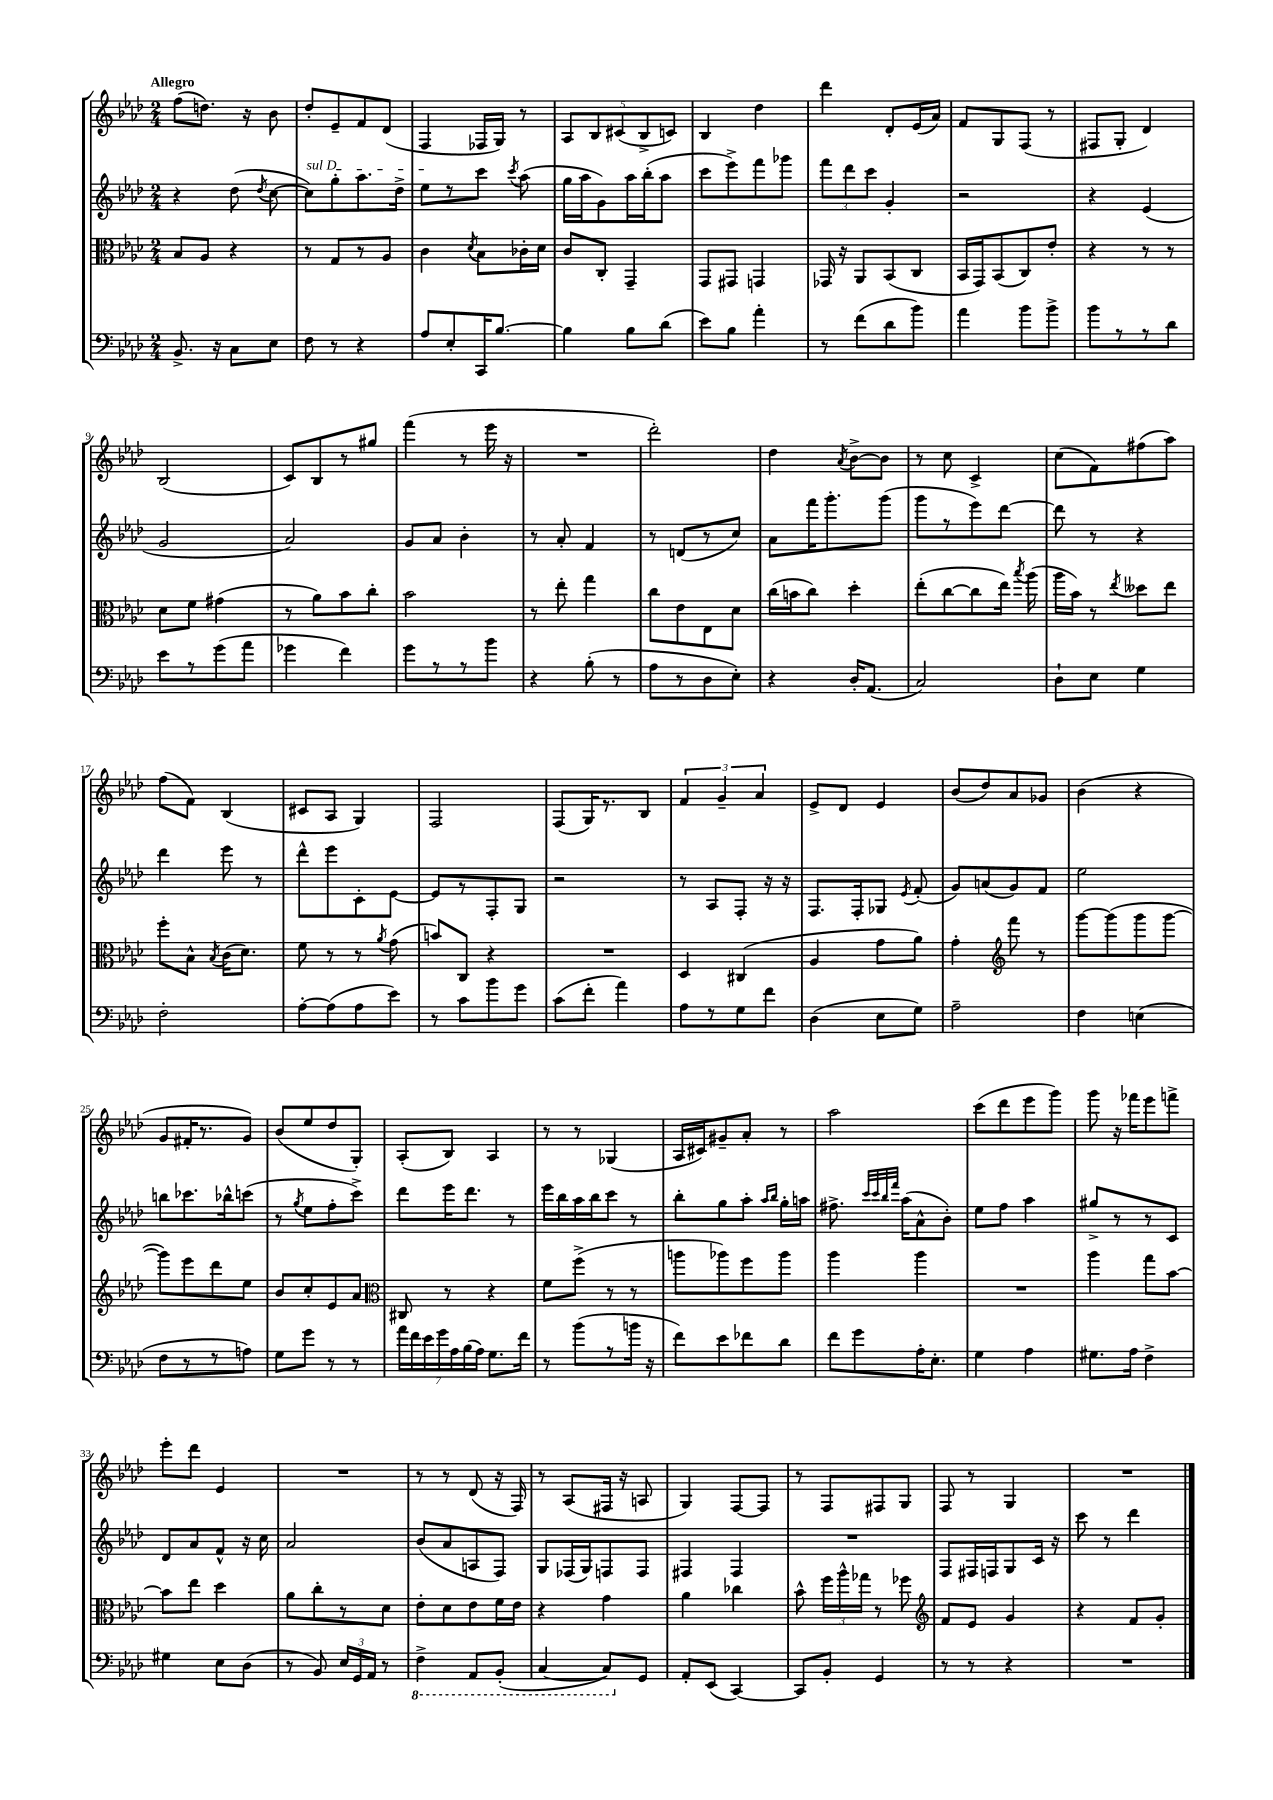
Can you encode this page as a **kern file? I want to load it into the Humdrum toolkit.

**kern	**kern	**kern	**kern
*part4	*part3	*part2	*part1
*staff4	*staff3	*staff2	*staff1
*clefF4	*clefC3	*clefG2	*clefG2
*k[b-e-a-d-]	*k[b-e-a-d-]	*k[b-e-a-d-]	*k[b-e-a-d-]
*M2/4	*M2/4	*M2/4	*M2/4
=1	=1	=1	=1
!	!	!	!LO:TX:a:B:t=Allegro
8.BB-^/	8B-/L	4r	(8ff\L
.	8A-/J	.	8.ddn\J)
16r	.	.	.
8C\L	4r	(8dd-\	.
.	.	.	16r
.	.	8qdd-/	.
8E-\J	.	[8cc\	8b-\
=2	=2	=2	=2
!	!	!LO:TX:a:i:t=sul D	!
8F\	8r	8cc\L])	8dd-'/L
8r	8G/L	8gg'\	8e-~/
4r	8r	8.aa-\	8f/
.	8A-/J	.	(8d-/J
.	.	16dd-^\Jk	.
=3	=3	=3	=3
8A-/L	4c\	8ee-\L	4F/
8E-'/	.	8r	.
.	8qd-/	.	.
16CC/K	8B-\L	8ccc\J	16F-X/LL
[8.B-/J	.	.	16G/JJ)
.	.	8qccc/	.
.	16c-X'\L	(8aa-\	8r
.	16d-\JJ	.	.
=4	=4	=4	=4
4B-\]	8c/L	16gg\LL	10A-/L
.	.	16aa-\J	.
.	.	.	10B-/
.	8C'/J	8g\)	.
.	.	.	(10c#X/
8B-\L	4GG~/	16aa-\L	.
.	.	.	10B-^/
.	.	(16bb-'\J	.
(8d-\J	.	8aa-\J	.
.	.	.	10cn/J)
=5	=5	=5	=5
8e-\L)	8GG/L	8ccc\L	4B-/
8B-\J	8GG#X/J	8eee-^\)	.
4a-'\	4GGn/	8fff\	4dd-\
.	.	8ggg-X\J	.
=6	=6	=6	=6
8r	16GG-X/	12fff\L	4ddd-\
.	16r	.	.
.	.	12ddd-\	.
(8f\L	8AA-/L	.	.
.	.	12ccc\J	.
8d-\	(8BB-/	4g'/	8d-'/L
8b-\J)	8C/J	.	(16e-/L
.	.	.	16a-/JJ)
=7	=7	=7	=7
4a-\	16BB-/LL	2r	8f/L
.	16GG/J)	.	.
.	(8BB-/	.	8G/
8b-\L	8C/)	.	(8F/J
8b-^\J	8e-'/J	.	8r
=8	=8	=8	=8
8b-\L	4r	4r	8F#X/L
8r	.	.	8G'/J
8r	8r	(4e-/	4d-/)
8d-\J	8r	.	.
!!LO:LB:g=z
=9	=9	=9	=9
8e-\L	8d-\L	2g/	(2B-/
8r	8f\J	.	.
(8g\	(4g#X\	.	.
8a-\J	.	.	.
=10	=10	=10	=10
4g-X\	8r	2a-/)	8c/L)
.	8a-\L)	.	8B-/
4f\)	8b-\	.	8r
.	8cc'\J	.	8gg#X/J
=11	=11	=11	=11
8g\L	2b-\	8g/L	(4fff\
8r	.	8a-/J	.
8r	.	4b-'\	8r
8b-\J	.	.	16eee-\
.	.	.	16r
=12	=12	=12	=12
4r	8r	8r	2r
.	8ee-'\	8a-'/	.
(8B-'\	4gg\	4f/	.
8r	.	.	.
=13	=13	=13	=13
8A-\L	8cc\L	8r	2ddd-'\)
8r	8e-\	(8dn/L	.
8D-\	8E-\	8r	.
8E-'\J)	8d-\J	8cc/J)	.
=14	=14	=14	=14
4r	(16cc\LL	8a-\L	4dd-\
.	16bn\J	.	.
.	8cc\J)	16fff\K	.
.	.	8.ggg'\	.
.	.	.	8qa-/
16D-'/KL	4dd-'\	.	[8b-^\L
(8.AA-/J	.	.	.
.	.	(8ggg\J	8b-\J]
=15	=15	=15	=15
2C/)	(8ee-'\L	8ggg\L	8r
.	[8cc\	8r	8cc\
.	8cc\]	8eee-\)	4c^/
.	16ee-\Jk)	[8ddd-\J	.
.	8qbb-/	.	.
.	(16aa-\	.	.
=16	=16	=16	=16
8D-`\L	16aa-\LL	8ddd-\]	(8cc\L
.	16b-\JJ)	.	.
8E-\J	8r	8r	8f\)
.	8qee-/	.	.
4G\	8dd--X\L	4r	(8ff#X\
.	8ee-\J	.	8aa-\J)
!!LO:LB:g=z
=17	=17	=17	=17
2F'\	8ff'\L	4ddd-\	(8ff\L
.	8B-^^\J	.	8f\J)
.	8qB-/	.	.
.	(16c\KL	8eee-\	(4B-/
.	8.d-\J)	.	.
.	.	8r	.
=18	=18	=18	=18
[8A-'\L	8f\	8ddd-^^\L	8c#X/L
(8A-\]	8r	8eee-\	8A-/J
8A-\	8r	8c'\	4G/)
.	8qa-/	.	.
8e-\J)	(8g\	[8e-\J	.
=19	=19	=19	=19
8r	8bn/L)	8e-/L]	2F/
8c\L	8C/J	8r	.
8b-\	4r	8F'/	.
8g\J	.	8G/J	.
=20	=20	=20	=20
(8c\L	2r	2r	(8F/L
8f'\J	.	.	16G/K)
.	.	.	8.r
4a-\)	.	.	.
.	.	.	8B-/J
=21	=21	=21	=21
8A-\L	4D-/	8r	6f/
8r	.	8A-/L	.
.	.	.	6g~/
8G\	(4C#X/	8F'/J	.
.	.	.	6a-/
8f\J	.	16r	.
.	.	16r	.
=22	=22	=22	=22
(4D-\	4A-/	8.F/L	8e-^/L
.	.	.	8d-/J
.	.	16F'/k	.
8E-\L	8g\L	8G-X/J	4e-/
.	.	8qe-/	.
8G\J)	8a-\J)	(8f'/	.
=23	=23	=23	=23
2A-~\	4g'\	8g/L)	(8b-/L
.	.	(8an/	8dd-/)
*	*clefG2	*	*
.	8fff\	8g/)	8a-/
.	8r	8f/J	8g-X/J
=24	=24	=24	=24
4F\	[8ggg\L	2ee-\	(4b-\
.	(8ggg\]	.	.
(4En\	8ggg\	.	4r
.	[8ggg\J	.	.
!!LO:LB:g=z
=25	=25	=25	=25
8F\L	8ggg\L])	8bbn\L	8g/L
8r	8eee-\	8.ccc-X\	16f#X'/K
.	.	.	8.r
8r	8ddd-\	.	.
.	.	16bb-X^^\k	.
8An\J)	8ee-\J	(8cccn\J	8g/J)
=26	=26	=26	=26
8G\L	8b-/L	8r	(8b-/L
.	.	8qgg/	.
8g\J	8cc'/	8ee-\L	8ee-/
8r	8e-/	8ff'\	8dd-/
8r	8a-/J	8ccc^\J)	8G'/J)
=27	=27	=27	=27
*	*clefC3	*	*
28a-\LL	8C#X/	8ddd-\L	(8A-'/L
28f\	.	.	.
28e-\	.	.	.
28g\	.	.	.
.	8r	16eee-\K	8B-/J)
28A-\	.	.	.
(28B-\	.	.	.
.	.	8.ddd-\J	.
28A-\JJ)	.	.	.
8.G\L	4r	.	4A-/
.	.	8r	.
16f\Jk	.	.	.
=28	=28	=28	=28
8r	8f\L	16eee-\LL	8r
.	.	16bb-\	.
(8b-\L	(8ff^\J	16aa-\	8r
.	.	16bb-\J	.
8r	8r	8ccc\J	(4G-X/
16bn\Jk	8r	8r	.
16r	.	.	.
=29	=29	=29	=29
8f\L)	8aan\L	8bb-'\L	16A-/LL
.	.	.	16c#X/J)
8e-\	8aa-X\)	8gg\	8g#X~/
8f-X\	8ff\	8aa-'\J	8a-'/J
.	.	16qqaa-/LL	.
.	.	16qqbb-/JJ	.
8d-\J	8aa-\J	16gg'\LL	8r
.	.	16aan\JJ	.
=30	=30	=30	=30
8f\L	4aa-\	8.ff#X^\	2aa-\
8g\	.	.	.
.	.	32qqccc/LLL	.
.	.	32qqccc/	.
.	.	32qqbb-/	.
.	.	32qqfff/JJJ	.
.	.	(16aa-\KL	.
16A-'\K	4aa-\	8a-^^\	.
8.E-'\J	.	.	.
.	.	8b-'\J)	.
=31	=31	=31	=31
4G\	2r	8ee-\L	(8ccc\L
.	.	8ff\J	8ddd-\
4A-\	.	4aa-\	8eee-\
.	.	.	8ggg\J)
=32	=32	=32	=32
8.G#X\L	4aa-\	8gg#X^/L	8ggg\
.	.	8r	16r
16A-\Jk	.	.	16fff-X\KL
4F^\	8gg\L	8r	8eee-\
.	[8b-\J	8c/J	8fffn^\J
!!LO:LB:g=z
=33	=33	=33	=33
4G#X\	8b-\L]	8d-/L	8eee-'\L
.	8ee-\J	8a-/	8ddd-\J
8E-\L	4dd-\	8f^^/J	4e-/
(8D-\J	.	16r	.
.	.	16cc\	.
=34	=34	=34	=34
8r	8a-\L	2a-/	2r
8BB-/)	8cc'\	.	.
24E-/LL	8r	.	.
24GG/	.	.	.
24AA-/JJ	.	.	.
8r	8d-\J	.	.
=35	=35	=35	=35
*8ba	*	*	*
4FF^\	8e-'\L	(8b-/L	8r
.	8d-\	8a-/	8r
8AAA-/L	8e-\	8An/	(8d-/
(8BBB-'/J	16f\L	8F/J)	16r
.	16e-\JJ	.	16F/)
=36	=36	=36	=36
[4CC/	4r	8G/L	8r
.	.	(16F-X/L	(8A-/L
.	.	16G/J)	.
8CC/L])	4g\	8Fn/	16F#X/Jk
.	.	.	16r
*X8ba	*	*	*
8GG/J	.	8F/J	8An/
=37	=37	=37	=37
8AA-'/L	4a-\	4F#X/	4G/)
(8EE-/J	.	.	.
[4CC/)	4cc-X\	4F#/	[8F/L
.	.	.	8F/J]
=38	=38	=38	=38
8CC/L]	8b-^^\	2r	8r
8BB-'/J	24ff\LL	.	8F/L
.	24aa-^^\	.	.
.	24gg-X\JJ	.	.
4GG/	8r	.	8F#X/
.	8ff-X\	.	8G/J
=39	=39	=39	=39
*	*clefG2	*	*
8r	8f/L	8F/L	8F/
8r	8e-/J	16F#X/L	8r
.	.	16Fn/J	.
4r	4g/	8G/	4G/
.	.	16c/Jk	.
.	.	16r	.
=40	=40	=40	=40
2r	4r	8ccc\	2r
.	.	8r	.
.	8f/L	4ddd-\	.
.	8g'/J	.	.
==	==	==	==
*-	*-	*-	*-
